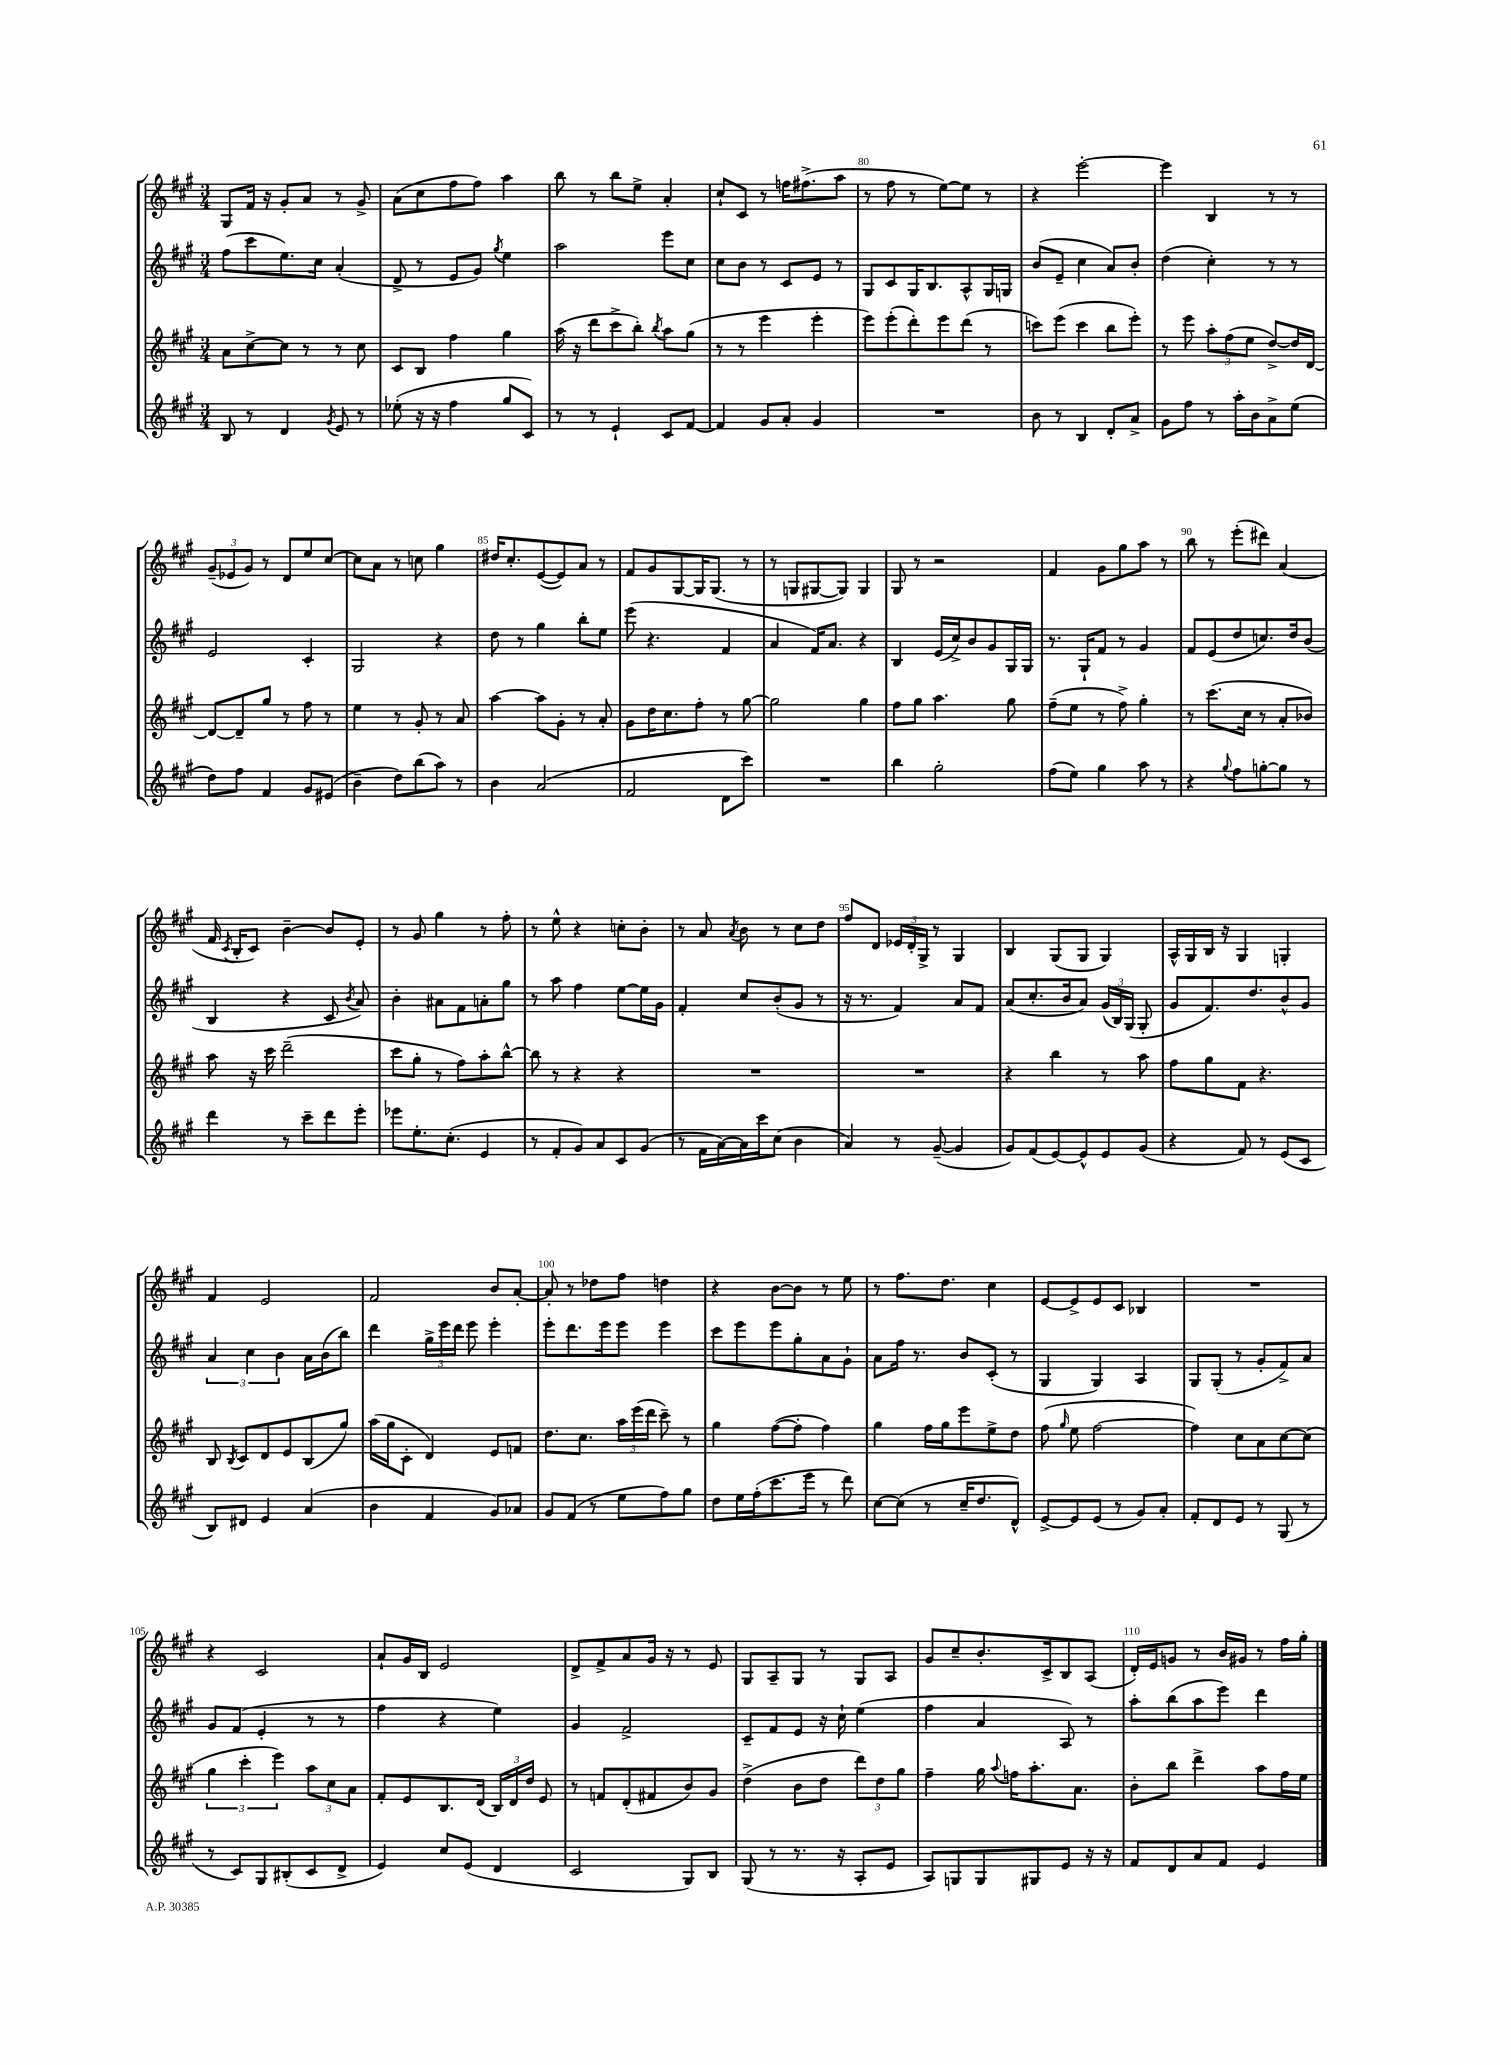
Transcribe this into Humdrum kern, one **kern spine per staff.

**kern	**kern	**kern	**kern
*staff4	*staff3	*staff2	*staff1
*clefG2	*clefG2	*clefG2	*clefG2
*k[f#c#g#]	*k[f#c#g#]	*k[f#c#g#]	*k[f#c#g#]
*M3/4	*M3/4	*M3/4	*M3/4
8B/	8a\L	(8ff#\L	8G#/L
8r	[8cc#^\	8ccc#\	16f#/Jk
.	.	.	16r
4d/	8cc#\]J	8.ee\)	8g#'/L
.	8r	.	8a/J
.	.	16cc#\Jk	.
8qg#/	.	.	.
8e/	8r	(4a'/	8r
8r	8cc#\	.	8g#^/
=	=	=	=
(8ee-'\	8c#/L	8d^/	(8a\L
16r	8B/J	8r	8cc#\
16r	.	.	.
4ff#\	4ff#\	8e/L	8ff#\
.	.	8g#/J)	8ff#\J)
.	.	8qgg#/	.
8gg#/L	4gg#\	4ee\	4aa\
8c#/J)	.	.	.
=	=	=	=
8r	(16aa\	2aa\	8bb\
.	16r	.	.
8r	8ddd\L	.	8r
4e`/	8ccc#^\	.	8bb\L
.	8bb'\J)	.	8ee^\J
.	8qbb/	.	.
8c#/L	8aa\L	8eee\L	4a'/
[8f#/J	(8gg#\J	8cc#\J	.
=	=	=	=
4f#/]	8r	8cc#\L	8cc#`/L
.	8r	8b\J	8c#/J
8g#/L	4eee\	8r	8r
8a'/J	.	8c#/L	16ff\LK
.	.	.	(8.ff#^\
4g#/	4eee'\	8e/J	.
.	.	8r	8aa\J
=	=	=	=
2.r	8eee\L)	8G#/L	8r
.	(8eee'\	8c#/	8ff#\
.	8ddd'\)	16G#/K	8r
.	.	8.B/	.
.	8eee\	.	[8ee\L)
.	(8ddd\J	8A^^/	8ee\]J
.	8r	16G#/L	8r
.	.	16G/JJ	.
=	=	=	=
8b\	8ccc\L)	(8b/L	4r
8r	(8eee\J	8e~/J	.
4B/	4ccc\	4cc#\	[2eee'\
8d'/L	8bb\L	8a/L)	.
8a^/J	8eee'\J)	8b'/J	.
=	=	=	=
8g#\L	8r	(4dd\	4eee\]
8ff#\J	8eee\	.	.
8r	12aa'\L	4cc#'\)	4B/
.	(12ff#\	.	.
16aa'\LL	.	.	.
.	12ee\J	.	.
16b\J	.	.	.
8a^\	[8dd^/L)	8r	8r
(8ee\J	16dd/]L	8r	8r
.	[16d/JJ	.	.
=	=	=	=
8dd\L)	8d/_L	2e/	(12g#~/L
.	.	.	12e-/
8ff#\J	8d~/]	.	.
.	.	.	12g#/J)
4f#/	8gg#/J	.	8r
.	8r	.	8d/L
8g#/L	8ff#\	4c#'/	8ee/
(8e#/J	8r	.	[8cc#/J
=	=	=	=
4b~\	4ee\	2G#/	8cc#\]L
.	.	.	8a\J
8dd\L)	8r	.	8r
(8bb\	8g#'/	.	8cc\
8aa\J)	8r	4r	4gg#\
8r	8a/	.	.
=	=	=	=
4b\	[4aa\	8dd\	16dd#/LK
.	.	.	8.cc#'/
.	.	8r	.
(2a/	8aa\]L	4gg#\	([8e/
.	8g#'\J	.	8e/])
.	8r	8bb'\L	8a/J
.	8a'/	8ee\J	8r
=	=	=	=
2f#/	8g#\L	(8eee\	8f#/L
.	16dd\K	4.r	8g#/
.	8.cc#\	.	.
.	.	.	[8G#/
.	8ff#'\J	.	16G#/]K
.	.	.	(8.G#/J
8d\L	8r	4f#/	.
8ccc#\J)	[8gg#\	.	8r
=	=	=	=
2.r	2gg#\]	4a/	8r
.	.	.	8G/L
.	.	16f#/LK)	[8G#/
.	.	8.a/J	.
.	.	.	8G#/]J)
.	4gg#\	4r	4G#/
=	=	=	=
4bb\	8ff#\L	4B/	8G#/
.	8gg#\J	.	8r
2gg#'\	4.aa\	(16e/LL	2r
.	.	16cc#^/J)	.
.	.	8b/	.
.	.	8g#/	.
.	8gg#\	16G#/L	.
.	.	16G#/JJ	.
=	=	=	=
(8ff#\L	(8ff#~\L	8.r	4f#/
8ee\J)	8ee\J	.	.
.	.	16G#`/LK	.
4gg#\	8r	8f#/J	8g#\L
.	8ff#^\)	8r	8gg#\
8aa\	4gg#'\	4g#/	8aa\J
8r	.	.	8r
=	=	=	=
4r	8r	8f#/L	8bb\
.	(8.ccc#\L	(8e/	8r
8qqgg#/	.	.	.
8ff#\L	.	8dd/	(8eee'\L
.	16cc#\Jk	.	.
[8gg'\	8r	8.cc/)	8ddd#\J)
8gg\]J	8a'/L	.	(4a/
.	.	16dd/k	.
8r	8b-/J)	(8b/J	.
=	=	=	=
4ddd\	8aa\	4B/	16f#/
.	.	.	8qc#/
.	.	.	16B'/LK
.	16r	.	8c#/J)
.	16ccc#\	.	.
8r	(2ddd~\	4r	[4b~\
8ccc#~\L	.	.	.
8ddd\	.	8c#/	8b/]L
.	.	8qb/	.
8eee'\J	.	8a/)	8e'/J
=	=	=	=
8eee-\L	8ccc#\L	4b'\	8r
8.ee'\	8gg#'\J	.	8g#/
.	8r	8a#\L	4gg#\
(8.cc#'\J	.	.	.
.	8ff#\L)	8f#\	.
4e/	8aa'\	8a'\	8r
.	[8bb^^\J	8gg#\J	8ff#'\
=	=	=	=
8r	8bb\]	8r	8r
8f#'/L	8r	8aa\	8ee^^\
8g#/)	4r	4ff#\	4r
8a/	.	.	.
8c#/	4r	[8ee\L	8cc'\L
(8g#/J	.	16ee\]L	8b'\J
.	.	16g#\JJ	.
=	=	=	=
8r	2.r	4f#'/	8r
16f#\LL	.	.	8a/
[16a\)	.	.	.
.	.	.	8qa/
16a\]	.	8cc#/L	8b\
16ccc#\J	.	.	.
(8cc#\J	.	(8b'/	8r
4b\	.	8g#/J	8cc#\L
.	.	8r	8dd\J
=	=	=	=
4a/)	2.r	16r	8ff#/L
.	.	8.r	.
.	.	.	8d/J
8r	.	4f#/)	24e-/LL
.	.	.	24d'/
.	.	.	24G#^/JJ
([8g#~/	.	.	8r
4g#/]	.	8a/L	4G#/
.	.	8f#/J	.
=	=	=	=
8g#/L)	4r	(8a/L	4B/
(8f#/	.	8.cc#'/	.
[8e/)	4bb\	.	(8G#/L
.	.	16b/k	.
8e^^/]	.	8a/J)	8G#/J
8e/	8r	(24g#/LL	4G#/)
.	.	24B/)	.
.	.	(24G#/JJ	.
(8g#/J	8aa\	8G#'/	.
=	=	=	=
4r	8ff#\L	8g#/L	16A^^/LL
.	.	.	16G#/
.	8gg#\	8.f#/)	16B/JJ
.	.	.	16r
8f#/)	8f#\J	.	4G#/
.	.	8.dd/	.
8r	4.r	.	.
(8e/L	.	8b^^/	4G'/
8c#/J	.	8g#/J	.
=	=	=	=
8B/L)	8B/	6a/	4f#/
.	8qB/	.	.
8d#/J	8c#/L	.	.
.	.	6cc#\	.
4e/	8d/	.	2e/
.	.	6b\	.
.	8e/	.	.
(4a/	(8B/	16a\LL	.
.	.	(16b\J	.
.	8gg#/J)	8bb\J)	.
=	=	=	=
4b\	(16aa\LL	4ddd\	2f#/
.	16gg#\J	.	.
.	8c#'\J	.	.
4f#/	4d/)	24gg#^\LL	.
.	.	24eee\	.
.	.	24ddd\JJ	.
.	.	8eee\	.
8g#/L)	8e/L	4eee'\	8b/L
8a-/J	8f/J	.	[8a'/J
=	=	=	=
8g#/L	8.dd\L	8eee'\L	8a'/]
(8f#/J	.	8.ddd\	8r
.	8.cc#\J	.	.
8r	.	.	8dd-\L
.	.	16eee\k	.
8ee\L	24aa\LL	8eee\J	8ff#\J
.	(24eee\	.	.
.	24ddd\JJ	.	.
8ff#\)	8ccc#~\)	4eee\	4dd\
8gg#\J	8r	.	.
=	=	=	=
8dd\L	4gg#\	8ccc#\L	4r
16ee\L	.	8eee\	.
(16ff#'\J	.	.	.
8.ccc#\	([8ff#\L	8eee\	[8b\L
.	8ff#'\]J	8gg#'\	8b\]J
16eee\Jk	.	.	.
8r	4ff#\)	8a\	8r
8ddd\)	.	8g#`\J	8ee\
=	=	=	=
[8cc#\L	4gg#\	8a\L	8r
(8cc#\]J	.	16ff#\Jk	8.ff#\L
.	.	8.r	.
8r	16ff#\LL	.	.
.	16gg#\J	.	8.dd\J
16cc#~/LK	8eee\	8b/L	.
8.dd/	.	.	.
.	8ee^\	(8c#'/J	4cc#\
8d^^/J)	8dd\J	8r	.
=	=	=	=
[8e^/L	(8ff#\	4G#/	[8e/L
.	16qqgg#/	.	.
8e/]	8ee\	.	8e^/]
(8e/J	[2ff#\	4G#/)	8e/
8r	.	.	8c#/J
8g#/L)	.	4A/	4B-/
8a'/J	.	.	.
=	=	=	=
8f#'/L	4ff#\])	8G#/L	2.r
8d/	.	(8G#'/J	.
8e/J	8cc#\L	8r	.
8r	8a\	8g#'/L	.
(8G#/	[8cc#\	8f#^/)	.
8r	(8cc#\]J	8a/J	.
=	=	=	=
8r	6gg#\	8g#/L	4r
8c#/L)	.	(8f#/J	.
.	6ccc#'\	.	.
8G#/	.	4e'/	2c#/
.	6eee\)	.	.
(8B#'/	.	.	.
8c#/	12aa\L	8r	.
.	12cc#\	.	.
8d^/J	.	8r	.
.	12a\J	.	.
=	=	=	=
4e/)	8f#'/L	4ff#\	8a`/L
.	8e/	.	16g#/L
.	.	.	16B/JJ
8cc#/L	8.B/	4r	2e/
(8e/J	.	.	.
.	(16d/Jk	.	.
4d/	24B/LL)	4ee\)	.
.	24d/	.	.
.	24dd/JJ	.	.
.	8e/	.	.
=	=	=	=
2c#/	8r	4g#/	8d^/L
.	8f/L	.	8f#^/
.	(8d'/	2f#^/	8a/
.	8f#/	.	16g#/Jk
.	.	.	16r
8G#/L)	8b/)	.	8r
8B/J	8g#/J	.	8e/
=	=	=	=
(8G#/	(4dd^\	8c#~/L	8G#/L
8r	.	8f#/	8A~/
8.r	8b\L	8e/J	8G#/J
.	8dd\J	16r	8r
16r	.	16cc#`\	.
8A'/L	12ddd\L)	(4ee\	8G#/L
.	12dd\	.	.
8e/J	.	.	8A/J
.	12gg#\J	.	.
=	=	=	=
8A/L)	4ff#~\	4ff#\	8g#/L
8G/	.	.	8cc#~/
8G/	16gg#\	4a/	8.b'/
.	8qqaa/	.	.
.	16ff\LK	.	.
8G#/	8.aa'\	.	.
.	.	.	16c#^/k
8e/J	.	8A/)	8B/
.	8.a\J	.	.
16r	.	8r	(8A/J
16r	.	.	.
=	=	=	=
8f#/L	8b'\L	8aa'\L	16d'/LL)
.	.	.	16e/J
8d/	8bb\J	(8bb\	8g/J
8a/	4ddd^\	8aa\	8r
8f#/J	.	8eee\J)	16b/LL
.	.	.	16g#/JJ
4e/	8aa\L	4ddd\	8r
.	16ff#\L	.	16ff#\LL
.	16ee\JJ	.	16gg#'\JJ
==	==	==	==
*-	*-	*-	*-
